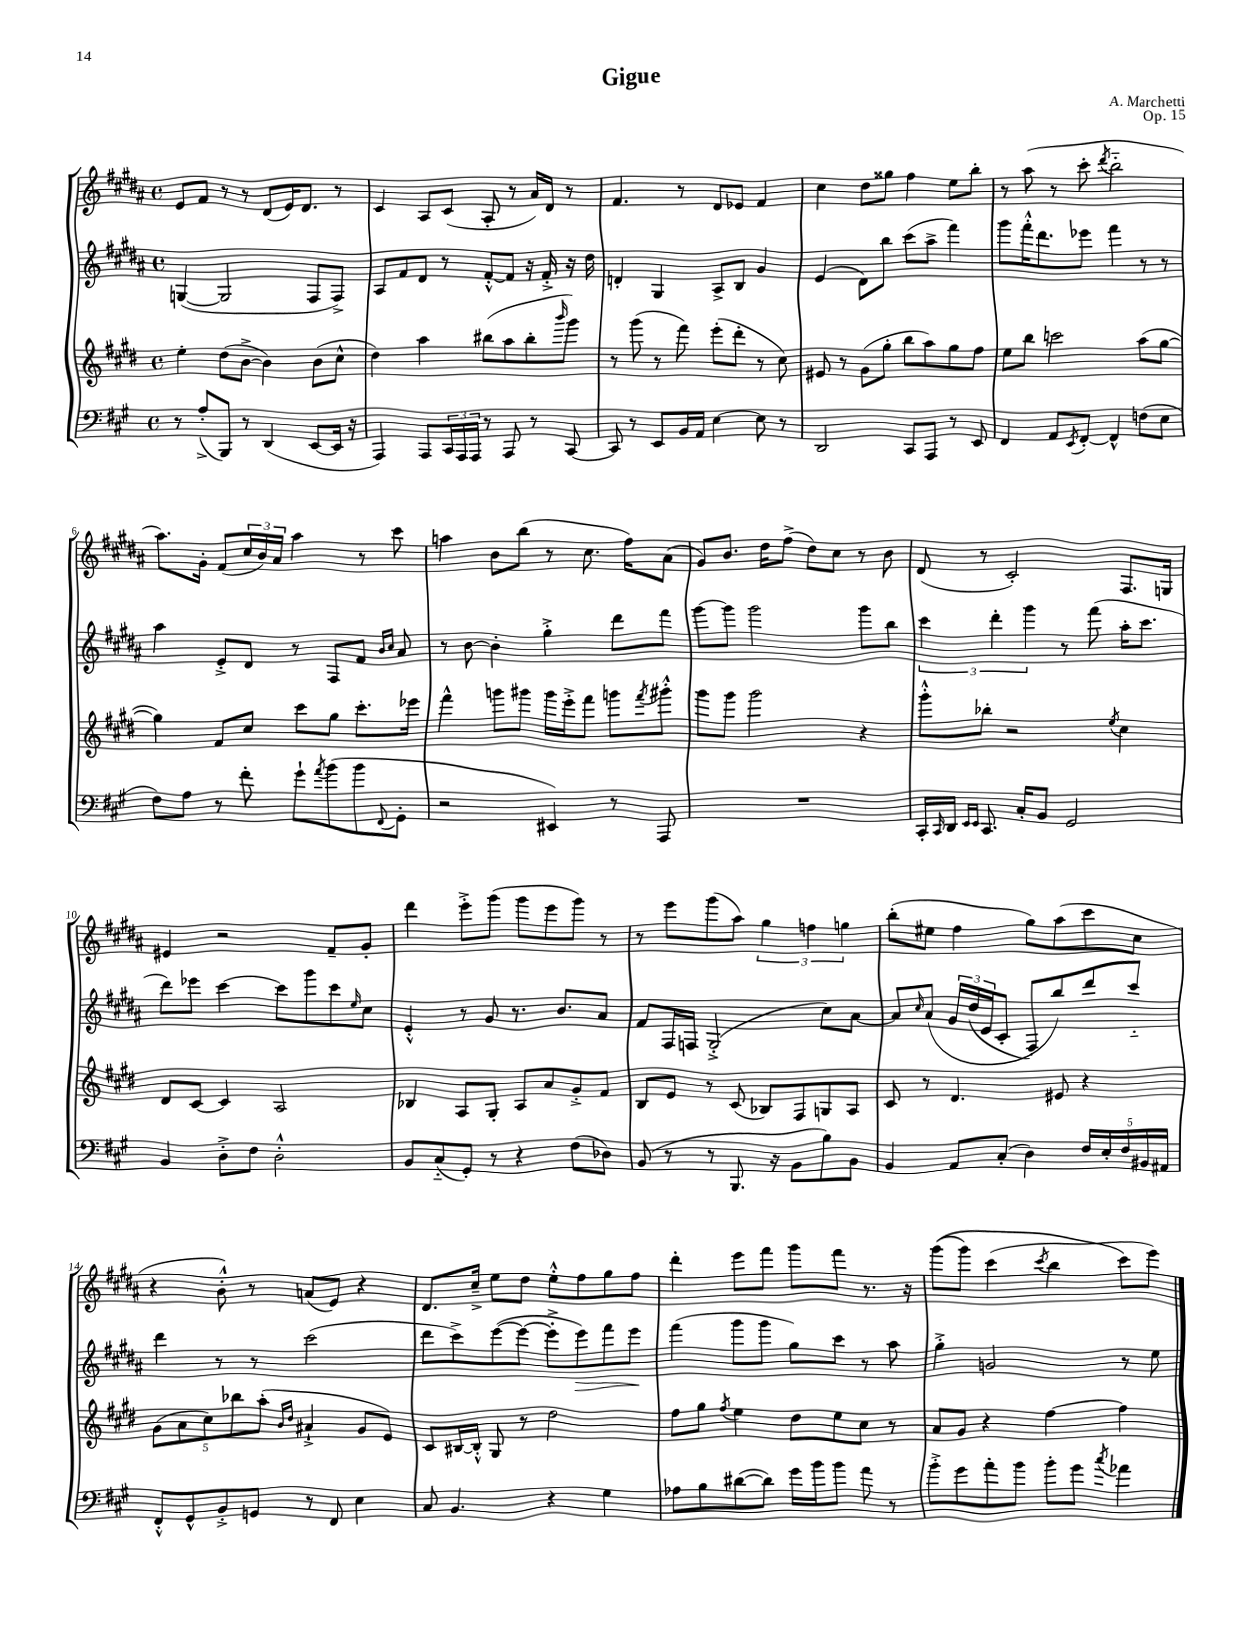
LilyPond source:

\header { title = "Gigue" composer = "A. Marchetti" opus = "Op. 15" }
<<
\new StaffGroup <<
\new Staff = "s0" {
    \clef treble \key b \major \defaultTimeSignature \time 4/4
    e'8 fis'8 r8 r8 dis'8( e'16) dis'8. r8 |
    cis'4 ais8 cis'8( ais8-. r8 ais'16) dis'16 r8 |
    fis'4. r8 dis'8 ees'8 fis'4 |
    cis''4 dis''8 gisis''8 fis''4 e''8 b''8-. |
    r8 ais''8( r8 cis'''8-. \acciaccatura { dis'''8 } b''2-_ |
    ais''8.) gis'16-. fis'8( \tuplet 3/2 { cis''16 b'16) ais'16 } ais''4 r8 cis'''8 |
    a''4 b'8 b''8( r8 cis''8. fis''16) ais'8( |
    gis'8) b'8. dis''16 fis''8->( dis''8) cis''8 r8 b'8 |
    dis'8( r8 cis'2-.) fis8. g16 |
    eis'4 r2 fis'8-- gis'8-. |
    dis'''4 e'''8-.-> gis'''8( gis'''8 e'''8 gis'''8) r8 |
    r8 e'''8 gis'''8( ais''8) \tuplet 3/2 { gis''4 f''4 g''4 } |
    b''8-.( eis''8 fis''4 gis''8) ais''8( cis'''8 cis''8 |
    r4 b'8-.-^) r8 a'8( e'8) r4 |
    dis'8. cis''16---> e''8 dis''8 e''8-.-^ fis''8 gis''8 fis''8 |
    dis'''4-. e'''8 fis'''8 gis'''8 fis'''8 r8. r16 |
    gis'''8(\( gis'''8) cis'''4( \acciaccatura { cis'''8 } b''4 cis'''8\) e'''8) \bar "|." |
}
\new Staff = "s1" {
    \clef treble \key b \major \defaultTimeSignature \time 4/4
    g4~( g2 fis8 fis8->) |
    ais8 fis'8 dis'8 r8 fis'8~-.-^ fis'8 r16 fis'16-.-> r16 dis''16 |
    d'4-. gis4 ais8-> b8 gis'4 |
    e'4( dis'8) b''8 cis'''8( ais''8-> fis'''4) |
    gis'''8 fis'''16-.-^ dis'''8. ees'''8 fis'''4 r8 r8 |
    ais''4 e'8-.-> dis'8 r8 fis8 fis'8 \grace { b'16 cis''16 } ais'8 |
    r8 b'8~ b'4-. gis''4-.-> dis'''8 fis'''8 |
    gis'''8~ gis'''8 gis'''2 gis'''8 b''8 |
    \tuplet 3/2 { cis'''4 dis'''4-. gis'''4 } r8 fis'''8( ais''16-. cis'''8. |
    dis'''8) ees'''8 cis'''4~ cis'''8 gis'''8 cis'''8 \grace { e''16 } cis''8 |
    e'4-.-^ r8 gis'8 r8. b'8. ais'8 |
    fis'8 fis16 f16 gis2-.->( cis''8) ais'8~ |
    ais'8 \grace { cis''16 } ais'8\( \tuplet 3/2 { gis'16 dis''16( e'16 } cis'8-. fis8-.) b''8\) dis'''8 cis'''8-_ |
    dis'''4 r8 r8 cis'''2( |
    dis'''8 cis'''8->) e'''8~( e'''8~ e'''8-.-> e'''8\>) fis'''8 e'''8\! |
    fis'''4( gis'''8 gis'''8 gis''8) cis'''8 r8 ais''8 |
    gis''4-.-> g'2 r8 e''8 \bar "|." |
}
\new Staff = "s2" {
    \clef treble \key e \major \defaultTimeSignature \time 4/4
    e''4-. dis''8( b'8~-> b'4) b'8( cis''8-^ |
    dis''4) a''4 bis''8( a''8 bis''8-. \grace { b'''16 } gis'''8) |
    r8 gis'''8( r8 fis'''8) e'''8-.( dis'''8-. r8 cis''8) |
    eis'8 r8 gis'8( gis''8-. b''8 a''8) gis''8 fis''8 |
    e''8 b''8 c'''2 a''8( gis''8~ |
    gis''4) fis'8 cis''8 cis'''8 gis''8 cis'''8.-. ees'''16 |
    fis'''4-^ g'''8 gis'''8 gis'''16 e'''16-.-> fis'''8 g'''8 \acciaccatura { fis'''8 } gis'''8-.-^ |
    gis'''8 gis'''8 gis'''2 r4 |
    gis'''8-.-^ bes''8-. r2 \acciaccatura { e''8 } cis''4 |
    dis'8 cis'8~ cis'4 a2 |
    bes4 a8 gis8-. a8 a'8 gis'8-.-> fis'8 |
    b8 e'8 r8 cis'8( bes8) fis8 g8 a8 |
    cis'8 r8 dis'4. eis'8 r4 |
    \tuplet 5/4 { gis'8( a'8 cis''8) bes''8 a''8-.( } \grace { b'16 dis''16 } ais'4-!-> gis'8 e'8) |
    cis'8 bis16~ bis16-.-^ gis8 r8 dis''2 |
    fis''8 gis''8 \acciaccatura { fis''8 } e''4 dis''8 e''8 cis''8 r8 |
    a'8 gis'8 r4 fis''4~ fis''4 \bar "|." |
}
\new Staff = "s3" {
    \clef bass \key a \major \defaultTimeSignature \time 4/4
    r8 a8-.->( b,,8) r8 d,4( e,8~ e,16 r16 |
    a,,4) a,,8 \tuplet 3/2 { cis,16 a,,16 a,,16 } r8 a,,8 r8 cis,8~ |
    cis,8 r8 e,8 b,16 a,16 e4~ e8 r8 |
    d,2 cis,8 a,,8 r8 e,8 |
    fis,4 a,8 \acciaccatura { e,8 } fis,8~-. fis,4-^ f8( e8 |
    fis8) a8 r8 fis'8-. gis'8-! \acciaccatura { a'8 } b'8( b'8 \appoggiatura { fis,8 } gis,8-. |
    r2 eis,4) r8 a,,8 |
    R1 |
    cis,16-. \grace { cis,16 } d,16 \grace { e,16 e,16 } cis,8. cis16-. b,8 gis,2 |
    b,4 d8-.-> fis8 d2-.-^ |
    b,8 cis8-_( gis,8-.) r8 r4 fis8( des8) |
    b,8( r8 r8 b,,8. r16 b,8 b8) b,8 |
    b,4 a,8 cis8-.( d4) \tuplet 5/4 { fis16 e16-. fis16 bis,16 ais,16 } |
    fis,8-.-^ gis,8-^ b,8-.-> g,8 r8 fis,8 e4 |
    cis8 b,4. r4 gis4 |
    aes8 b8 dis'8~( dis'8) gis'16 b'16 b'8 a'8 r8 |
    b'8-.-> gis'8 a'8-. b'8 b'8-. gis'8 \acciaccatura { cis''8 } aes'4 \bar "|." |
}
>>
>>
